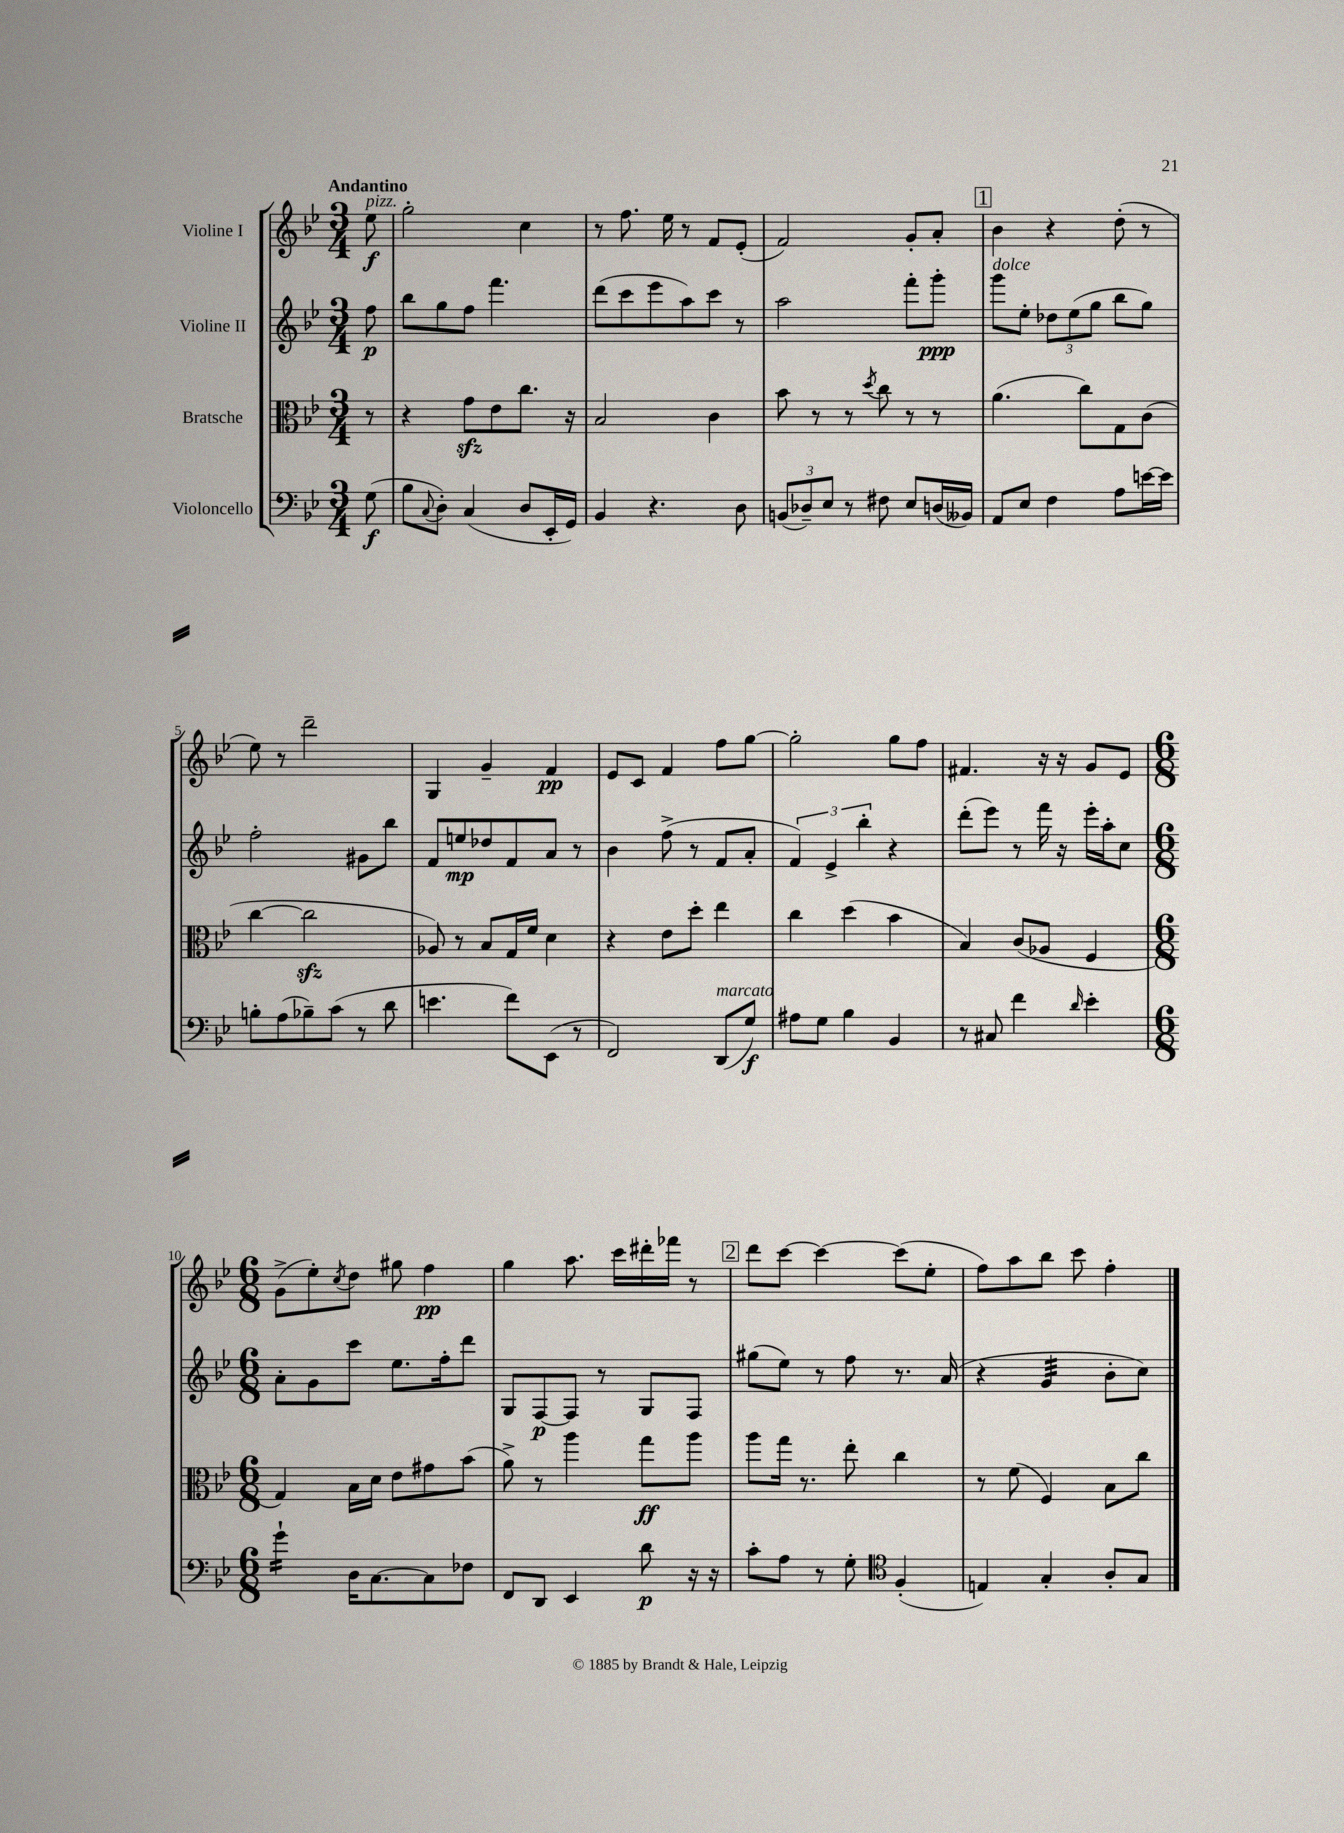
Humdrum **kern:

**kern	**kern	**kern	**kern
*staff4	*staff3	*staff2	*staff1
*clefF4	*clefC3	*clefG2	*clefG2
*k[b-e-]	*k[b-e-]	*k[b-e-]	*k[b-e-]
*M3/4	*M3/4	*M3/4	*M3/4
(8G\	8r	8ff\	8ee-\
=	=	=	=
8B-\L	4r	8bb-\L	2gg'\
8qqC/	.	.	.
8D'\J)	.	8gg\	.
(4C/	8g\L	8ff\J	.
.	8e-\	4.fff\	.
8D/L	8.cc\J	.	4cc\
16EE-'/L	.	.	.
16GG/JJ)	16r	.	.
=	=	=	=
4BB-/	2B-/	(8ddd\L	8r
.	.	8ccc\	8.ff\
4.r	.	8eee-\	.
.	.	.	16ee-\
.	.	8aa\)	8r
.	4c\	8ccc\J	8f/L
8D\	.	8r	(8e-'/J
=	=	=	=
(12BB/L	8b-\	2aa\	2f/)
12D-~/)	.	.	.
.	8r	.	.
12E-/J	.	.	.
8r	8r	.	.
.	8qdd/	.	.
8F#\	8cc\	.	.
8E-/L	8r	8fff'\L	8g'/L
(16D/L	8r	8ggg'\J	8a'/J
16BB--/JJ)	.	.	.
=	=	=	=
8AA/L	(4.a\	8ggg\L	4b-\
8E-/J	.	8ee-'\J	.
4F\	.	12dd-\L	4r
.	.	(12ee-\	.
.	8cc\L)	.	.
.	.	12gg\J	.
8A\L	8G\	8bb-\L	(8dd'\
[16e\L	(8c\J	8gg\J)	8r
16e\]JJ	.	.	.
=	=	=	=
8B'\L	[4cc\	2ff'\	8ee-\)
(8A\	.	.	8r
8B-~\)	2cc\]	.	2ddd~\
(8c\J	.	.	.
8r	.	8g#\L	.
8d\	.	8bb-\J	.
=	=	=	=
4.e\	8A-/)	8f/L	4G/
.	8r	8ee/	.
.	8B-/L	8dd-/	4g~/
8f\L)	16G/L	8f/	.
.	16f/JJ	.	.
(8EE-\J	4d\	8a/J	4f/
8r	.	8r	.
=	=	=	=
2FF/)	4r	4b-\	8e-/L
.	.	.	8c/J
.	8e-\L	(8ff^\	4f/
.	8dd'\J	8r	.
(8DD/L	4ee-\	8f/L	8ff\L
8G/J)	.	8a'/J	[8gg\J
=	=	=	=
8A#\L	4cc\	6f/)	2gg'\]
8G\J	.	.	.
.	.	6e-^/	.
4B-\	(4dd\	.	.
.	.	6bb-'\	.
4BB-/	4b-\	4r	8gg\L
.	.	.	8ff\J
=	=	=	=
8r	4B-/)	(8ddd'\L	4.f#/
8C#/	.	8eee-\J)	.
4f\	(8c/L	8r	.
.	8A-/J	16fff\	16r
.	.	16r	16r
16qqd/	.	.	.
4e-'\	4F/	16eee-'\LL	8g/L
.	.	16aa'\J	.
.	.	8cc\J	8e-/J
=	=	=	=
*M6/8	*M6/8	*M6/8	*M6/8
4g`\	4G/)	8a'\L	(8g^\L
.	.	8g\	8ee-'\)
.	.	.	8qcc/
16D\LK	16B-\LL	8ccc\J	8dd\J
[8.C\	16d\JJ	.	.
.	8e-\L	8.ee-\L	8gg#\
8C\]	8g#\	.	4ff\
.	.	16ff'\k	.
8F-\J	(8b-\J	8ddd\J	.
=	=	=	=
8FF/L	8a^\)	8G/L	4gg\
8DD/J	8r	[8F/	.
4EE-/	4aa\	8F/]J	8.aa\
.	.	8r	.
.	.	.	16ccc\LL
8d\	8gg\L	8G/L	16ddd#'\
.	.	.	16fff-\JJ
16r	8aa\J	8F/J	8r
16r	.	.	.
=	=	=	=
8c'\L	8aa\L	(8gg#\L	8ddd\L
8A\J	16gg\Jk	8ee-\J)	[8ccc\J
.	8.r	.	.
8r	.	8r	4ccc\_
8G'\	8ee-'\	8ff\	.
*clefC4	*	*	*
(4F'/	4cc\	8.r	(8ccc\]L
.	.	.	8ee-'\J
.	.	(16a/	.
=	=	=	=
4E/)	8r	4r	8ff\L)
.	(8f\	.	8aa\
4G'/	4F/)	4g/	8bb-\J
.	.	.	8ccc\
8A'/L	8B-\L	8b-'\L	4ff'\
8G/J	8cc\J	8cc\J)	.
==	==	==	==
*-	*-	*-	*-
